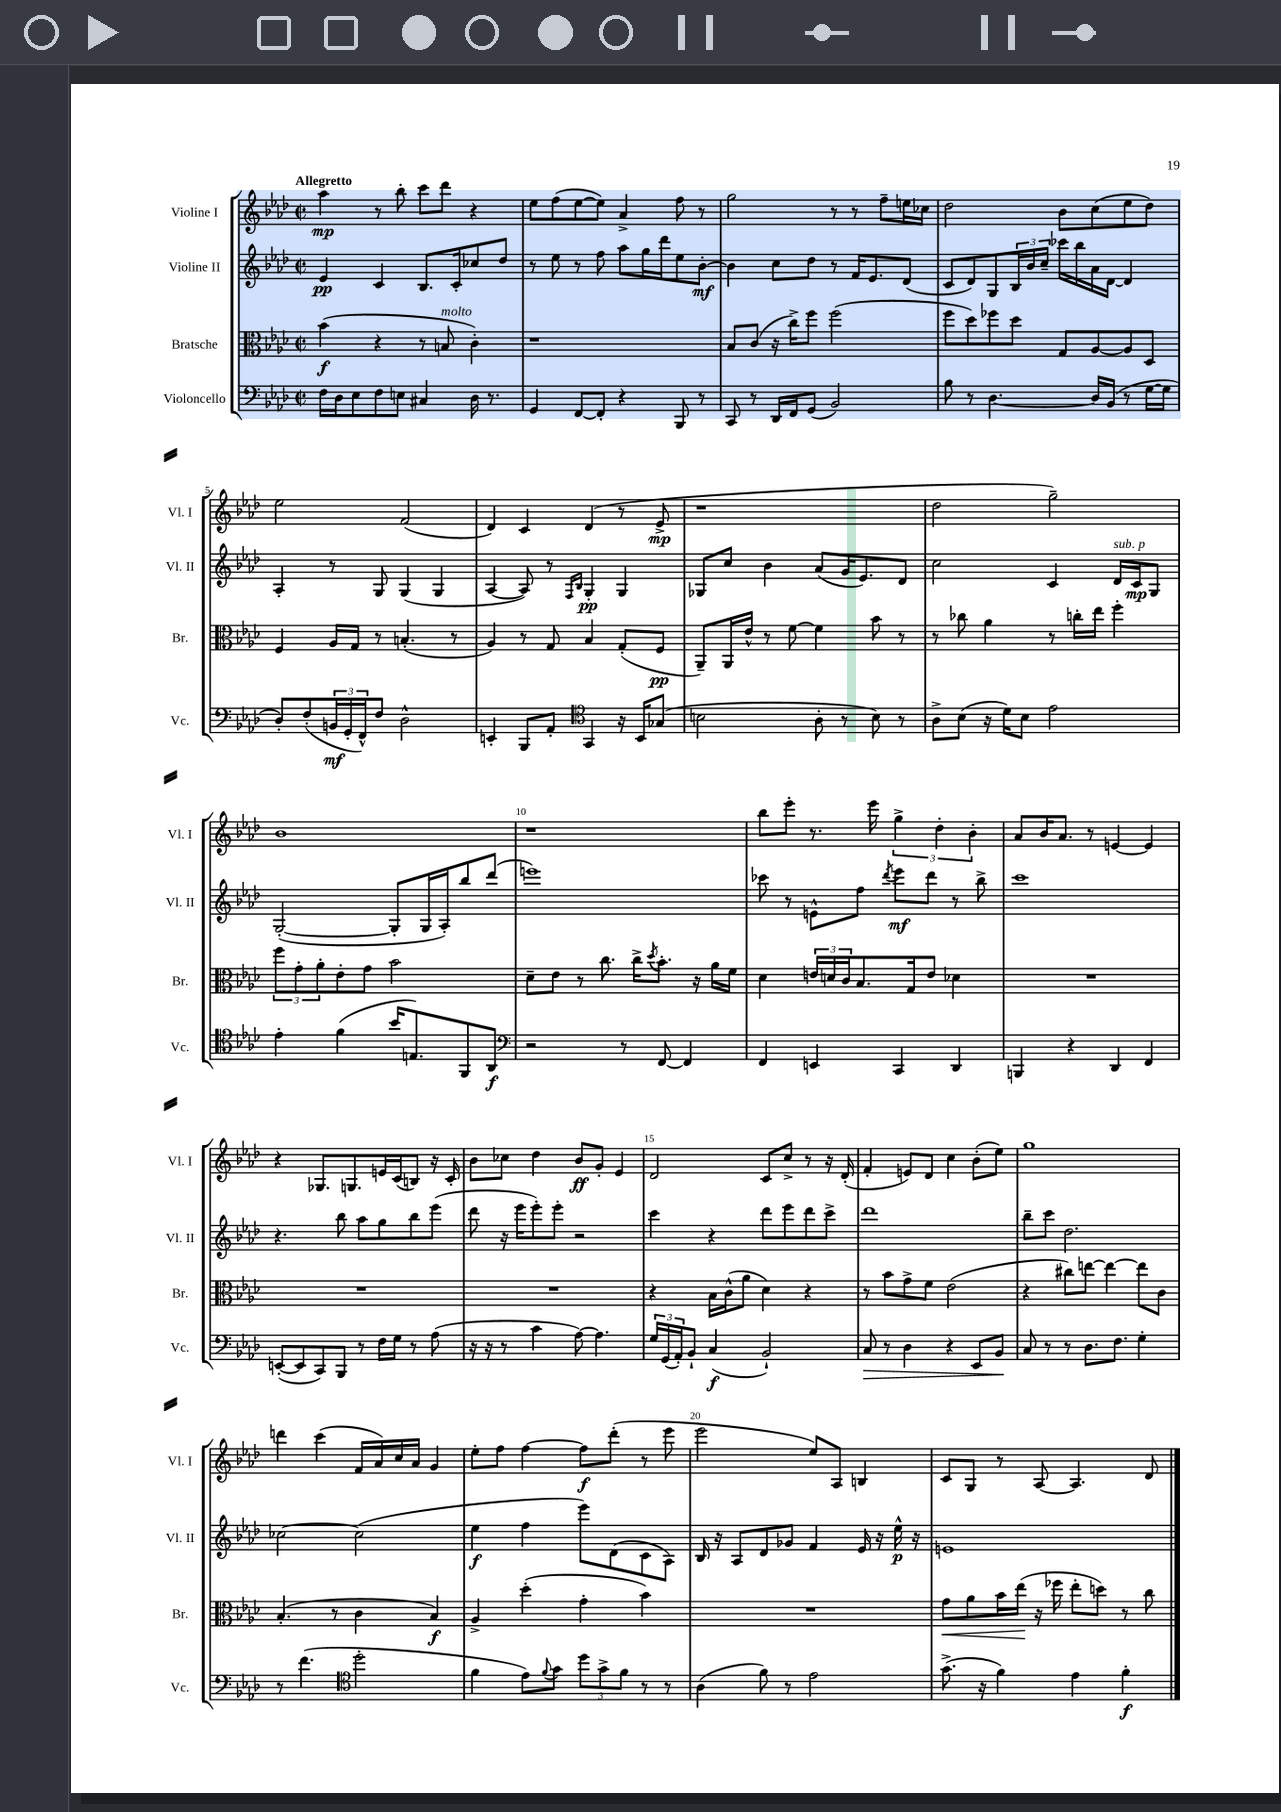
<<
\new StaffGroup <<
\new Staff = "s0" \with { instrumentName = "Violine I" shortInstrumentName = "Vl. I" } {
    \clef treble \key aes \major \defaultTimeSignature \time 2/2 \tempo "Allegretto"
    aes''4\mp r8 bes''8-. c'''8 des'''8 r4 |
    ees''8 f''8( ees''8~ ees''8) aes'4-> f''8 r8 |
    g''2 r8 r8 f''8-- e''16 ces''16 |
    des''2 bes'8 c''8( ees''8 des''8) |
    ees''2 f'2( |
    des'4) c'4 des'4( r8 ees'8->\mp |
    r1 |
    des''2 g''2--) |
    bes'1 |
    r1 |
    bes''8 ees'''8-. r8. ees'''16 \tuplet 3/2 { g''4-> des''4-. bes'4-. } |
    aes'8 bes'16 aes'8. r8 e'4~ e'4 |
    r4 ges8. g8. e'16 c'16( b8) r16 c'16-. |
    bes'8 ces''8 des''4 bes'8\ff g'8-. ees'4 |
    des'2 c'8 c''8-> r8 r16 des'16-.( |
    f'4-. e'8) des'8 c''4 bes'8-.( ees''8) |
    g''1 |
    d'''4 c'''4( f'16 aes'16) c''16 aes'16 g'4 |
    ees''8-. f''8 f''4~ f''8\f des'''8-.( r8 ees'''8 |
    ees'''2 ees''8) aes8 b4 |
    c'8 g8 r8 aes8~ aes4. des'8 \bar "|." |
}
\new Staff = "s1" \with { instrumentName = "Violine II" shortInstrumentName = "Vl. II" } {
    \clef treble \key aes \major \defaultTimeSignature \time 2/2
    ees'4\pp c'4 bes8. c'16-. ces''8 des''8 |
    r8 ees''8 r8 f''8 aes''8 g''16 des'''16 ees''8 bes'8~-.\mf |
    bes'4 c''8 des''8 r8 f'16 ees'8. des'8( |
    c'8 des'8) g8 \tuplet 3/2 { bes16 bes'16 c''16-- } ces'''16 bes''16 aes'16 des'16~ des'4 |
    aes4-. r8 g8 g4( g4 |
    aes4~ aes8) r8 \grace { f16 bes16 } g4-.\pp g4 |
    ges8 c''8 bes'4 aes'8( g'16 ees'8.) des'8 |
    c''2 c'4 des'16^\markup { \italic "sub. p" } c'16\mp g8 |
    g2~-.( g8-. g16 aes16-.) bes''8 des'''8( |
    e'''1) |
    ces'''8 r8 e'8-^ f''8 \acciaccatura { des'''8 } ees'''8\mf des'''8 r8 bes''8-> |
    c'''1 |
    r4. bes''8 aes''8 g''8 bes''8 ees'''8( |
    des'''8 r16 ees'''16 ees'''8-.) ees'''8-. r2 |
    c'''4 r4 des'''8 ees'''8 des'''8 c'''8-> |
    des'''1 |
    bes''8-- c'''8 des''2. |
    ces''2~ ces''2( |
    ees''4\f f''4 ees'''8) des'8( c'8 aes8) |
    bes16 r16 aes8 des'8 ges'8 f'4 ees'16 r16 ees''16-^\p r16 |
    e'1 \bar "|." |
}
\new Staff = "s2" \with { instrumentName = "Bratsche" shortInstrumentName = "Br." } {
    \clef alto \key aes \major \defaultTimeSignature \time 2/2
    bes'4\f( r4 r8 b8^\markup { \italic "molto" } c'4-.) |
    r1 |
    bes8 c'8( r16 c''16->) f''8 f''2( |
    f''8 des''8) fes''8 des''8 g8 aes8~ aes8 des8 |
    f4 aes16 g16 r8 b4.-.( r8 |
    aes4) r8 g8 bes4 g8-.( f8\pp |
    aes,8--) aes,16 ees'16-^ r8 f'8~ f'4 bes'8 r8 |
    r8 ces''8 aes'4 r8 c''16-. ees''16 f''4-. |
    \tuplet 3/2 { f''8 g'8-. aes'8-. } ees'8-. g'8 bes'2 |
    des'8-- ees'8 r8 c''8. c''16-> \acciaccatura { des''8 } bes'8.-. r16 aes'16 f'16 |
    des'4 \tuplet 3/2 { e'16 d'16 c'16 } bes8. g16 e'8 des'4 |
    R1 |
    R1 |
    R1 |
    r4 bes16 c'16-^( aes'8 des'4) r4 |
    r8 bes'8 g'8-> f'8 ees'2( |
    r4 cis''8) e''8~ e''4~ e''8 c'8 |
    bes4.-.( r8 c'4 bes4\f) |
    aes4-> des''4-.( g'4-. bes'4) |
    R1 |
    g'8\< aes'8 bes'16 ees''16\!( r16 fes''16 ees''8-. d''8) r8 c''8 \bar "|." |
}
\new Staff = "s3" \with { instrumentName = "Violoncello" shortInstrumentName = "Vc." } {
    \clef bass \key aes \major \defaultTimeSignature \time 2/2
    f16 des16 ees8 f8 e8 cis4 des16 r8. |
    g,4 f,8~ f,8-. r4 bes,,8 r8 |
    c,8 r8 des,16 f,16 g,8( bes,2) |
    bes8 r8 des4.~ des16 bes,16( r8 g16~ g16 |
    des8-.) f8-.( \tuplet 3/2 { b,16\mf g,16-. f,16-^) } f8 des2-^ |
    e,4-. bes,,8 aes,8-. \clef tenor g,4 r16 bes,16 ges8( |
    b2 aes8-. r8 b8) r8 |
    aes8-> bes8( r16 des'16) bes8 ees'2 |
    ees'4-. f'4( bes'16 e8.) f,8 aes,8\f |
    \clef bass r2 r8 f,8~ f,4 |
    f,4 e,4 c,4 des,4 |
    b,,4 r4 des,4 f,4 |
    e,8~-.( e,8 c,8) bes,,8 r8 f16 g16 r8 aes8( |
    r16 r16 r8 c'4 aes8~) aes4. |
    \tuplet 3/2 { g16 g,16( aes,16-.) } bes,8-! c4\f( bes,2-!) |
    c8\> r8 des4 r4 ees,8 bes,8\! |
    c8 r8 r8 des8. f8. g4-. |
    r8 f'4.( \clef tenor des''2-. |
    f'4 ees'8) \appoggiatura { f'8 } g'8 \tuplet 3/2 { des''8 g'8-> f'8 } r8 r8 |
    aes4( f'8) r8 ees'2 |
    g'8.->( r16 f'4) ees'4 f'4-.\f \bar "|." |
}
>>
>>
\layout { \context { \Score \override BarNumber.break-visibility = ##(#f #t #t) barNumberVisibility = #(every-nth-bar-number-visible 5) } }
